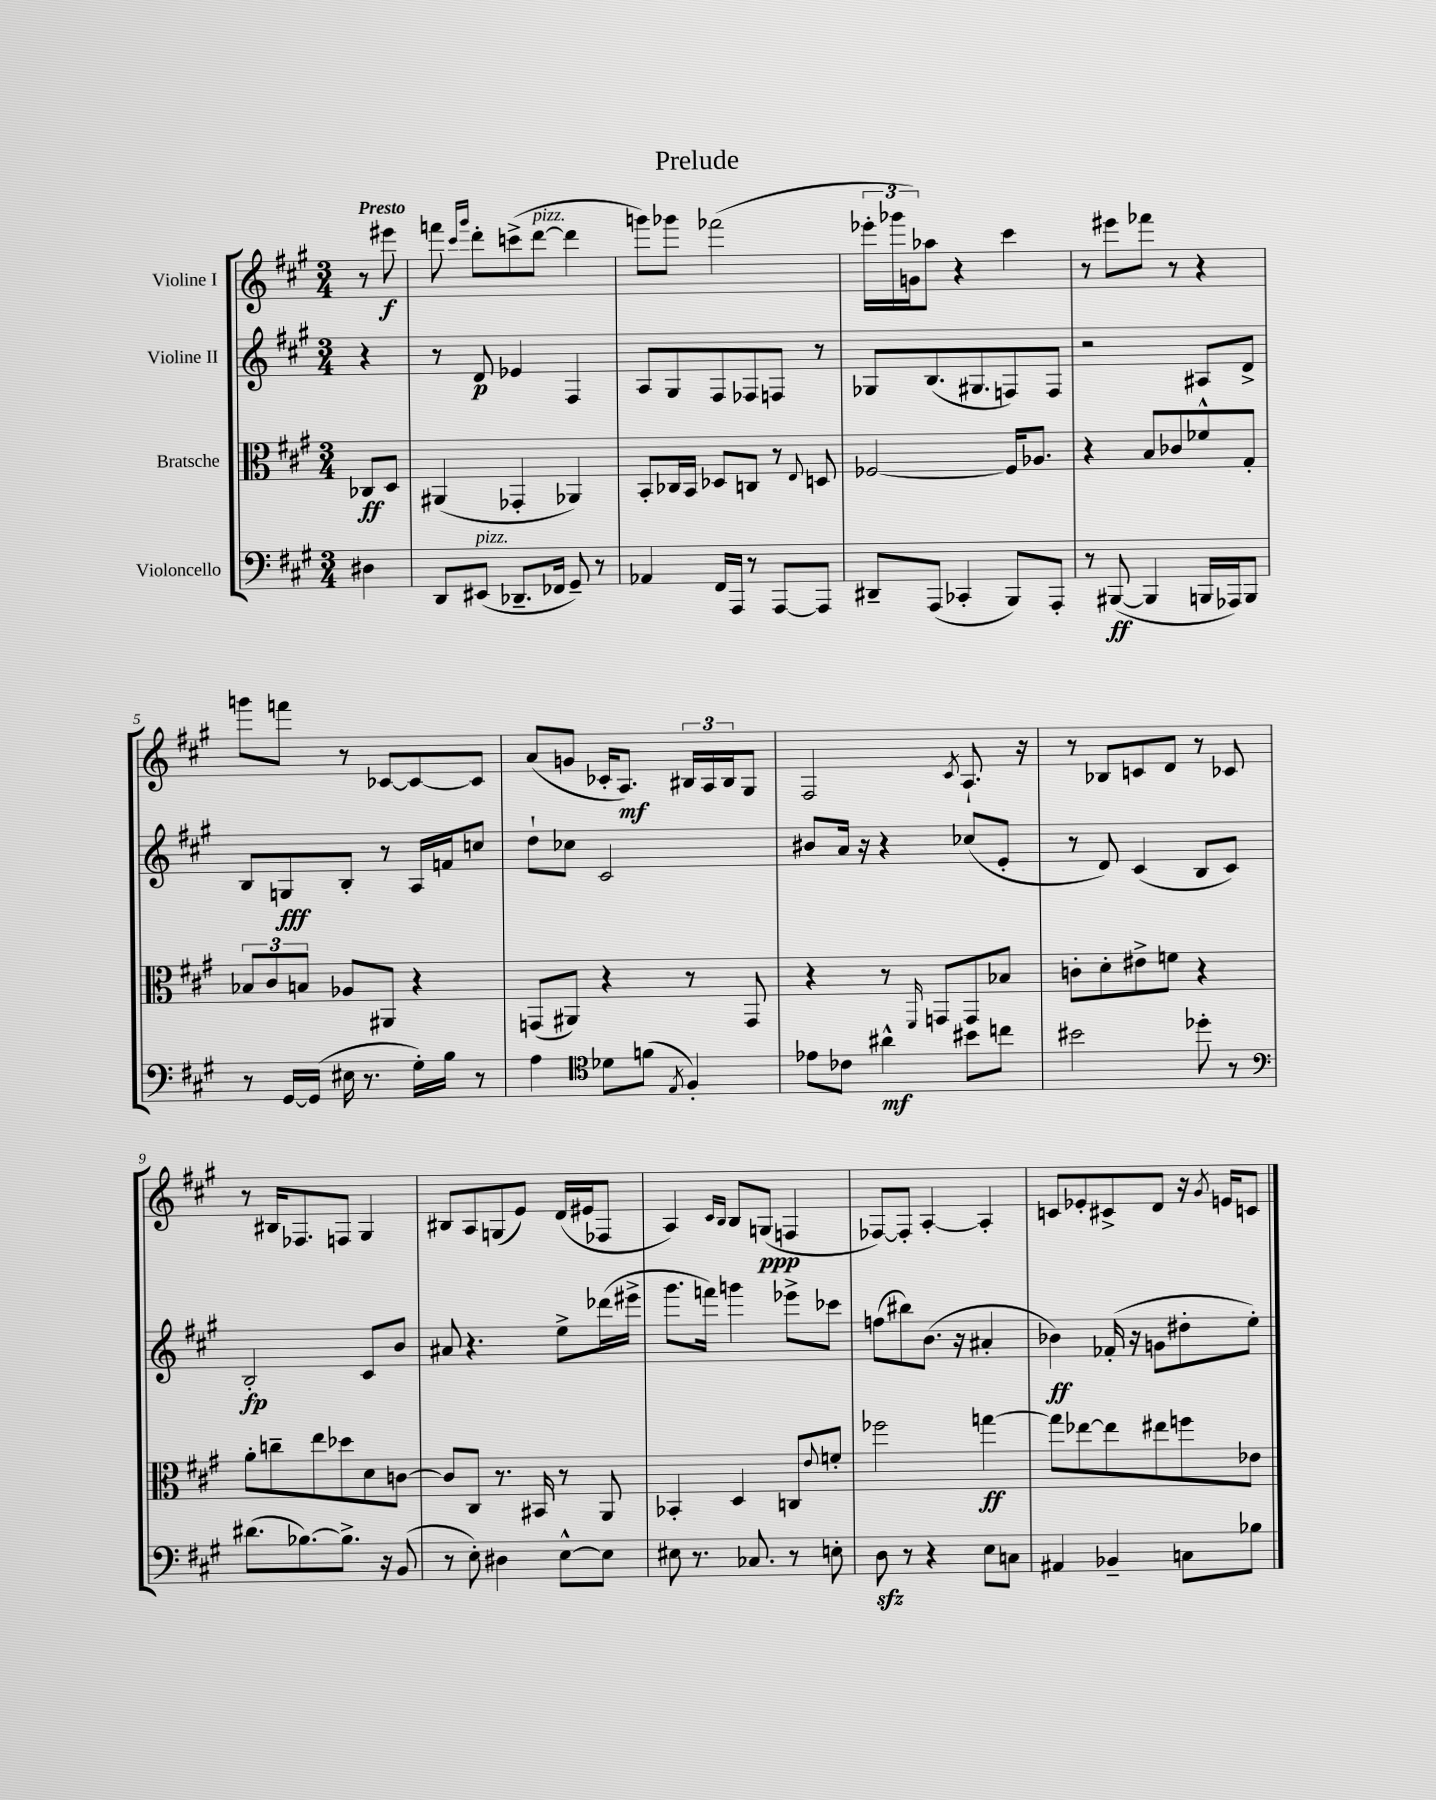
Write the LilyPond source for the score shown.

\header { title = "Prelude" }
<<
\new StaffGroup <<
\new Staff = "s0" \with { instrumentName = "Violine I" } {
    \clef treble \key a \major \numericTimeSignature \time 3/4 \partial 4 \tempo "Presto"
    r8 eis'''8\f |
    f'''8 \grace { cis'''16 gis'''16 } d'''8-. c'''8->( d'''8~^\markup { \italic "pizz." } d'''4 |
    g'''8) ges'''8 fes'''2( |
    \tuplet 3/2 { ees'''16-. ges'''16 g'16) } aes''8 r4 cis'''4 |
    r8 eis'''8 fes'''8 r8 r4 |
    g'''8 f'''8 r8 ces'8~ ces'8~ ces'8 |
    a'8( g'8 ces'16-. a8.\mf) \tuplet 3/2 { bis16 a16 bis16 } gis8 |
    fis2 \acciaccatura { cis'8 } a8.-! r16 |
    r8 bes8 c'8 d'8 r8 ces'8 |
    r8 bis16 fes8. f8 gis4 |
    bis8 a8 g8( e'8) d'16( eis'16 fes8 |
    a4) \grace { cis'16 b16 } b8 g8\ppp( f4 |
    fes8~) fes8-. a4~-. a4-. |
    c'8 ees'8-. cis'8-> d'8 r16 \acciaccatura { gis'8 } e'16 c'8 \bar "|." |
}
\new Staff = "s1" \with { instrumentName = "Violine II" } {
    \clef treble \key a \major \numericTimeSignature \time 3/4 \partial 4
    r4 |
    r8 d'8\p ees'4 fis4 |
    a8 gis8 fis8 fes8 f8 r8 |
    ges8 b8.( gis8. f8) f8 |
    r2 ais8 d'8-> |
    b8 g8\fff b8-. r8 a16 f'16 c''8 |
    d''8-! ces''8 cis'2 |
    bis'8 a'16 r16 r4 ces''8( e'8-. |
    r8 d'8) cis'4( b8 cis'8) |
    b2-.\fp cis'8 b'8 |
    ais'8 r4. e''8-> des'''16( eis'''16-> |
    gis'''8. f'''16) g'''4 ees'''8-> ces'''8 |
    f''8( bis''8) b'8.( r16 ais'4-. |
    bes'4\ff) fes'16-.( r16 g'8 dis''8-. e''8-.) \bar "|." |
}
\new Staff = "s2" \with { instrumentName = "Bratsche" } {
    \clef alto \key a \major \numericTimeSignature \time 3/4 \partial 4
    ces8\ff d8 |
    ais,4( ges,4-. aes,4) |
    b,8-. ces16 b,16 des8 c8 r8 \appoggiatura { e8 } d8 |
    fes2~ fes16 aes8. |
    r4 b8 ces'8 fes'8-^ gis8-. |
    \tuplet 3/2 { bes8 cis'8 b8 } aes8 ais,8 r4 |
    g,8( ais,8) r4 r8 g,8 |
    r4 r8 \grace { fis,16 } g,8 g,8 bes8 |
    c'8-. d'8-. eis'8-> f'8 r4 |
    a'8-. c''8-- e''8 des''8 d'8 c'8~ |
    c'8 cis8 r8. bis,16 r8 a,8 |
    bes,4-. d4 c8 \appoggiatura { e'8 } f'8-. |
    fes''2 g''4~\ff |
    g''8 ees''8~ ees''8 eis''8 f''8 ees'8 \bar "|." |
}
\new Staff = "s3" \with { instrumentName = "Violoncello" } {
    \clef bass \key a \major \numericTimeSignature \time 3/4 \partial 4
    dis4 |
    d,8 eis,8^\markup { \italic "pizz." }( des,8.-- fes,16 gis,8--) r8 |
    aes,4 fis,16 a,,16 r8 a,,8~ a,,8 |
    dis,8-- a,,8( ces,4-. b,,8) a,,8-. |
    r8 bis,,8~\ff( bis,,4 b,,16 aes,,16) b,,8 |
    r8 gis,16~ gis,16( eis16 r8. gis16-.) b16 r8 |
    a4 \clef tenor des'8 f'8( \acciaccatura { e8 } fis4-.) |
    ees'8 ces'8 ais'4-^\mf bis'8 c''8 |
    bis'2 des''8-. r8 |
    \clef bass dis'8.( bes8.~) bes8.-> r16 b,8( |
    r8 e8-.) dis4 e8~-^ e8 |
    eis8 r8. ces8. r8 e8-. |
    d8\sfz r8 r4 e8 c8 |
    ais,4 bes,4-- c8 bes8 \bar "|." |
}
>>
>>
